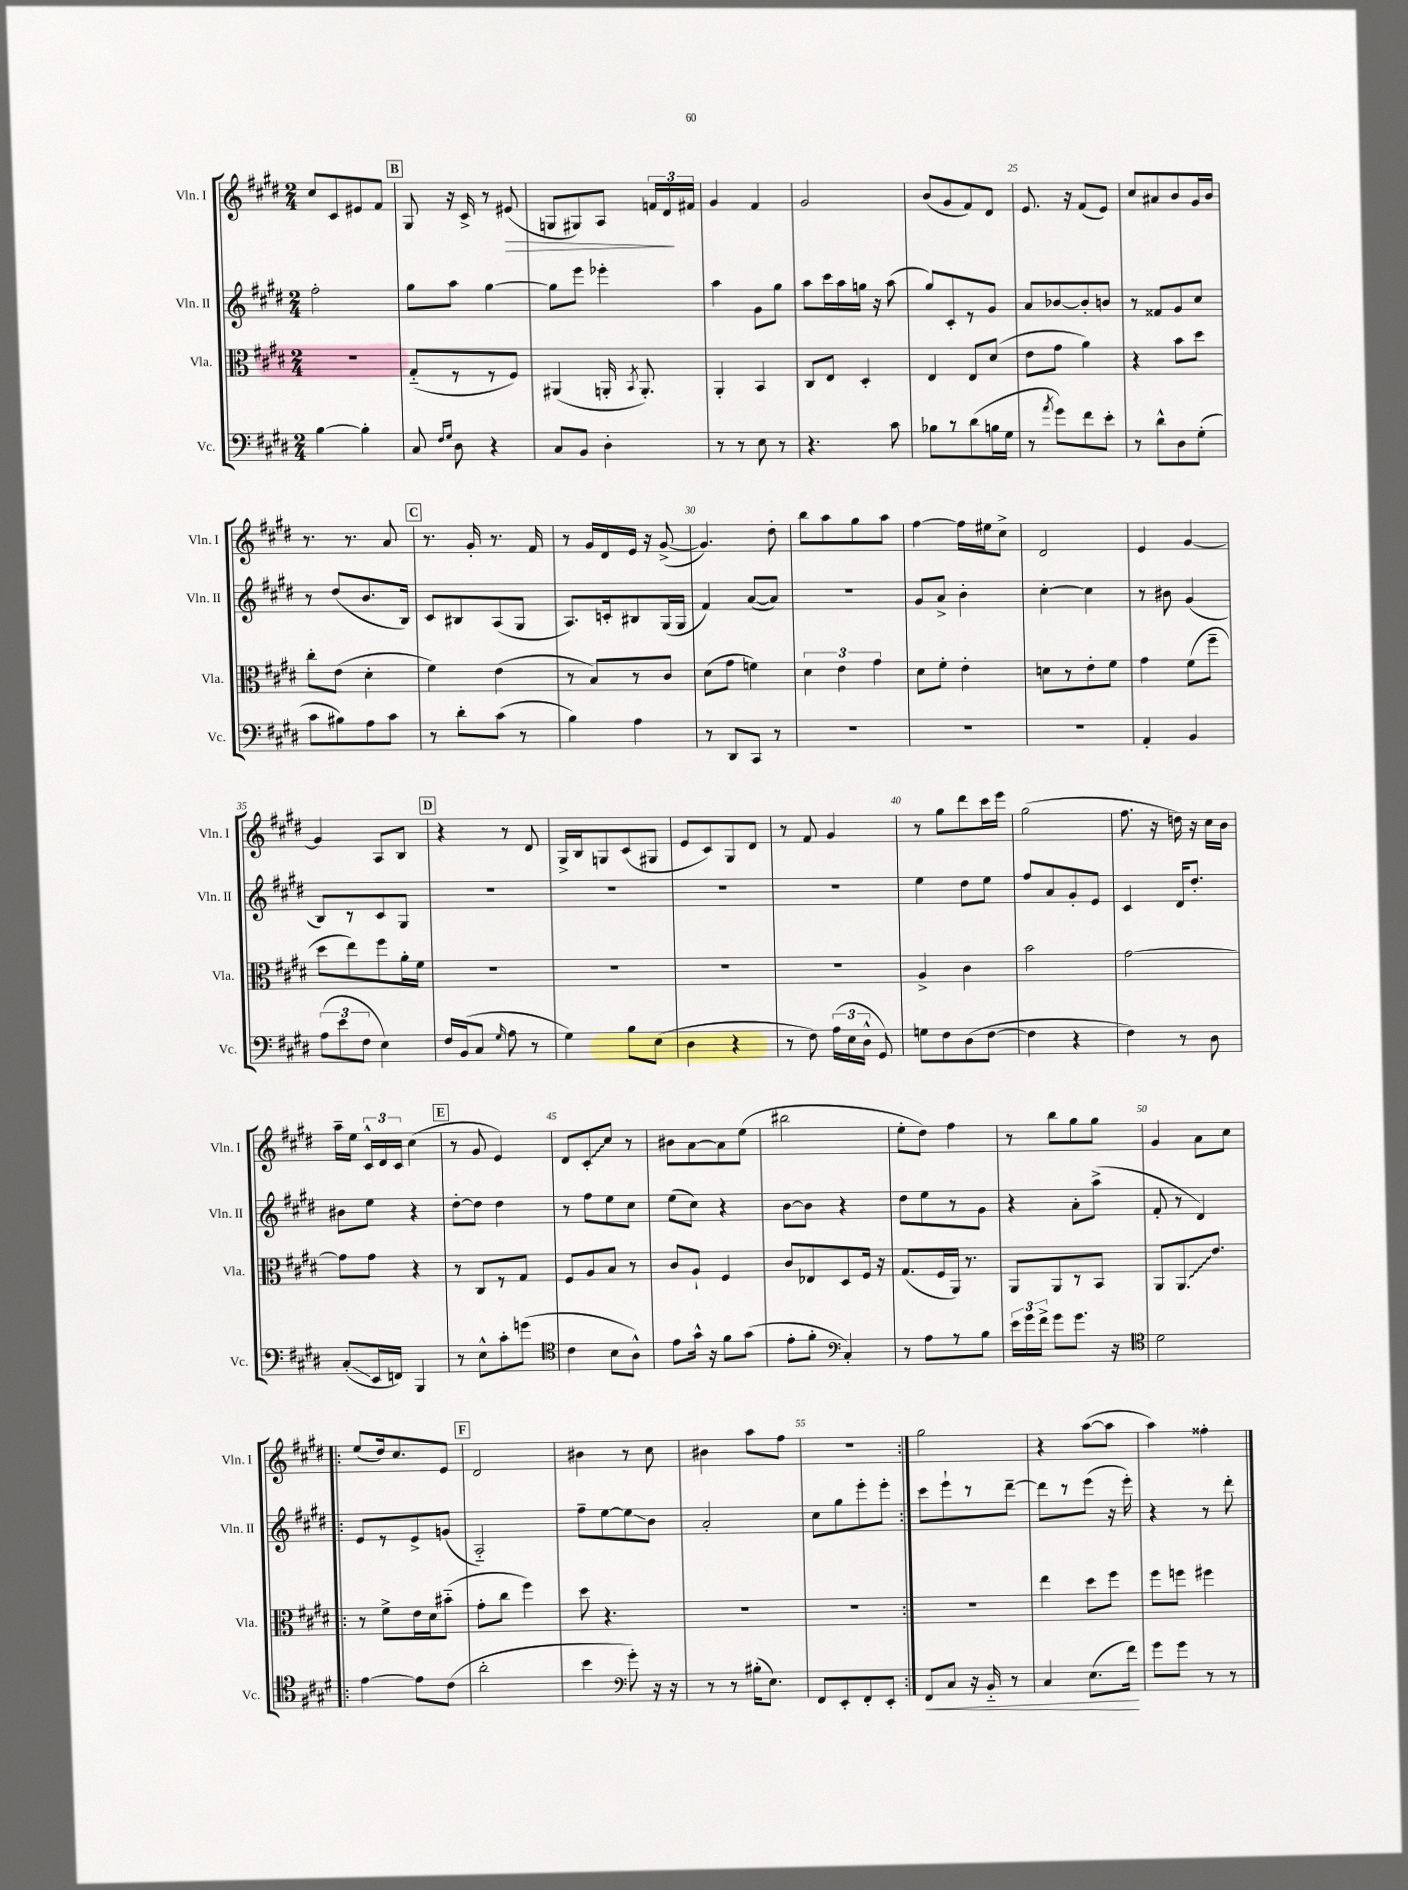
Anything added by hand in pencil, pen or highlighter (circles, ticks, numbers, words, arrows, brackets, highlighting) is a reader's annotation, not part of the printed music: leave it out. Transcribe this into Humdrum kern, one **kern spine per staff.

**kern	**kern	**kern	**kern
*staff4	*staff3	*staff2	*staff1
*clefF4	*clefC3	*clefG2	*clefG2
*k[f#c#g#d#]	*k[f#c#g#d#]	*k[f#c#g#d#]	*k[f#c#g#d#]
*M2/4	*M2/4	*M2/4	*M2/4
[4B	2r	2ff#'	8cc#
.	.	.	8c#
4B']	.	.	8e#
.	.	.	8f#
=	=	=	=
8C#	(8G#'~	8gg#	8G#
16qqF#	.	.	.
16qqG#	.	.	.
8D#	8r	8aa	16r
.	.	.	16c#^
4r	8r	[4gg#	8r
.	8F#)	.	(8e#
=	=	=	=
8C#	(4AA#	8gg#]	8G
8BB	.	8eee	8G#)
4D#'	16AA'	4eee-'	8A
.	8qBB	.	.
.	8.AA')	.	.
.	.	.	24f
.	.	.	24d#
.	.	.	24f#
=	=	=	=
8r	4AA'	4aa	4g#
8r	.	.	.
8E	4BB	8g#	4f#
8r	.	8gg#	.
=	=	=	=
4.r	8C#	8aa	2g#
.	8E	16ccc#	.
.	.	16aa	.
.	4D#'	16gg	.
.	.	16r	.
8c#	.	(8aa	.
=	=	=	=
8B-	4E	8gg#)	(8b
8r	.	8c#'	8g#
(8d#	8E	8r	8f#)
16B	(8d#	8g#	8d#
16G#	.	.	.
=	=	=	=
8r	8e	8a	8.e
8qa	.	.	.
8g#)	8g#	[8b-	.
.	.	.	16r
8f#	4a)	8b-']	(8f#
8e'	.	8b	8e)
=	=	=	=
8r	4r	8r	8cc#
8d#^^	.	8f##	8a#
8D#	8b	8g#	8b
(8G#'	8dd#	8cc#	16g#
.	.	.	16b
=	=	=	=
8c#	8cc#'	8r	8.r
8B#)	(8e	(8dd#	.
.	.	.	8.r
8A	4d#'	8.b	.
8c#	.	.	8a
.	.	16B)	.
=	=	=	=
8r	4f#)	8c#	8.r
8d#'	.	8B#	.
.	.	.	16g#'
(8c#	(4e	(8A	8.r
8r	.	8G#	.
.	.	.	16f#
=	=	=	=
4B)	8r	8.A)	8r
.	8B)	.	16g#
.	.	16c'	16d#
4A	8r	8B#	16e
.	.	.	16r
.	8c#	(16G#	([8g#^
.	.	16G#	.
=	=	=	=
8r	(8d#	4f#)	4.g#])
8DD#	8g#	.	.
8CC#	4f)	([8a	.
8r	.	8a])	8dd#'
=	=	=	=
2r	6d#	2r	8bb
.	.	.	8aa
.	6e	.	.
.	.	.	8gg#
.	6g#	.	.
.	.	.	8aa
=	=	=	=
2r	8d#	8g#	[4ff#
.	8f#'	8a^	.
.	4e'	4b'	16ff#]
.	.	.	16ee#
.	.	.	8cc#^
=	=	=	=
2r	8d	[4cc#'	2d#
.	8r	.	.
.	8e'	4cc#]	.
.	8f#	.	.
=	=	=	=
4AA'	4g#	8r	4e
.	.	8b#	.
4BB	(8f#	(4g#	[4g#
.	8ff#~	.	.
=	=	=	=
(12A	8dd#	8B)	4g#]
12e	.	.	.
.	8ee)	8r	.
12F#	.	.	.
4E)	8ff#	8c#	8A
.	16a'	8G#	8B
.	16f#	.	.
=	=	=	=
16F#	2r	2r	4r
(16BB	.	.	.
8C#	.	.	.
16qqG#	.	.	.
8A	.	.	8r
8r	.	.	8d#
=	=	=	=
4G#)	2r	2r	16G#^
.	.	.	16B
.	.	.	8G
8B	.	.	(8c#
(8E	.	.	8G#
=	=	=	=
4D#	2r	2r	8e
.	.	.	8c#)
4r	.	.	8G#
.	.	.	8d#
=	=	=	=
8r	2r	2r	8r
8F#)	.	.	8f#
(24A	.	.	4g#
24E	.	.	.
24D#^^	.	.	.
8GG#)	.	.	.
=	=	=	=
8G	4A^	4ee	8r
8F#	.	.	8gg#
(8D#	4c#	8dd#	8ddd#
[8F#	.	8ee	16ccc#
.	.	.	16eee
=	=	=	=
4F#]	2b	8ff#	(2gg#
.	.	8a	.
4r	.	8g#'	.
.	.	8e	.
=	=	=	=
4F#)	[2g#	4c#	8.ff#
.	.	.	16r
8r	.	16d#	16dd)
.	.	8.dd#'	16r
8D#	.	.	16cc#
.	.	.	16b
=	=	=	=
(8C#'	8g#]	8b#	16aa~
.	.	.	16ee
16EE	8g#	8ee	24c#^^
.	.	.	24d#
16FF)	.	.	.
.	.	.	24c#
4BBB	4r	4r	(4cc#
=	=	=	=
8r	8r	[8dd#'	8r
8E^^	8C#	8dd#]	8g#
8c#'	8r	4dd#	4e)
(8g	8G#	.	.
=	=	=	=
*clefC4	*	*	*
4c#	8F#	8r	8d#
.	8A	8ff#	8c#'
8B	8B	8ee	8cc#
8A^^)	8r	8cc#	8r
=	=	=	=
8e	8c#	(8ee	8b#
16g#^^	8A`	8cc#)	[8a
16r	.	.	.
8f#	4F#	4r	8a]
(8g#	.	.	(8ee
=	=	=	=
8e'	8c#	[8b	2bb#
8f#'	8E-	8b]	.
*clefF4	*	*	*
4C#')	8D#	4r	.
.	16F#	.	.
.	16r	.	.
=	=	=	=
8r	(8.G#	8dd#	8ee'
8A	.	8ee	8dd#)
.	16F#	.	.
8r	16AA)	8r	4ff#
.	8.r	.	.
8B	.	8g#	.
=	=	=	=
24e	8AA	4r	8r
24g#	.	.	.
24f#^	.	.	.
8g#	8AA	.	8bb
8.g#	8r	8a'	8gg#
.	8BB	(8aa^	8gg#
16r	.	.	.
=	=	=	=
*clefC4	*	*	*
2d#	8AA	8f#'	4g#
.	8.AA	8r	.
.	.	4d#)	8a
.	8.e	.	.
.	.	.	8cc#
=!|:	=!|:	=!|:	=!|:
[4e	8r	8e	(8ee
.	8f#^	8r	16dd#)
.	.	.	8.cc#
8e]	16e	8e^	.
.	16d#	.	.
(8c#	(8b#'~	(8g	8e
=	=	=	=
2a'	8g#'	2A'~)	2d#
.	8cc#	.	.
.	4ff#)	.	.
=	=	=	=
4b	8dd#	8ff#~	4b#
.	4.r	[8ee	.
*clefF4	*	*	*
8g#')	.	8ee]	8r
16r	.	8b	8cc#
16r	.	.	.
=	=	=	=
8r	2r	2a'	4b#
8r	.	.	.
(16B#'	.	.	8aa
8.E)	.	.	.
.	.	.	8ff#
=	=	=	=
8FF#	2r	8cc#	2r
8EE'	.	8gg#	.
8FF#'	.	8eee'	.
8EE'	.	8eee'	.
=:|!	=:|!	=:|!	=:|!
8FF#	2r	8ccc#	2gg#
8C#	.	8eee`	.
16r	.	8r	.
16BB'~	.	.	.
8r	.	[8ddd#~	.
=	=	=	=
4C#	4ee	8ddd#]	4r
.	.	8r	.
(8.E	8dd#	(8eee	([8aa
.	8ff#	16r	8aa]
16f#)	.	16eee')	.
=	=	=	=
8g#	8ff#	4r	4aa)
8g#	8ff	.	.
8r	4ff#	8r	4ff##'
8r	.	8ddd#'	.
==	==	==	==
*-	*-	*-	*-
